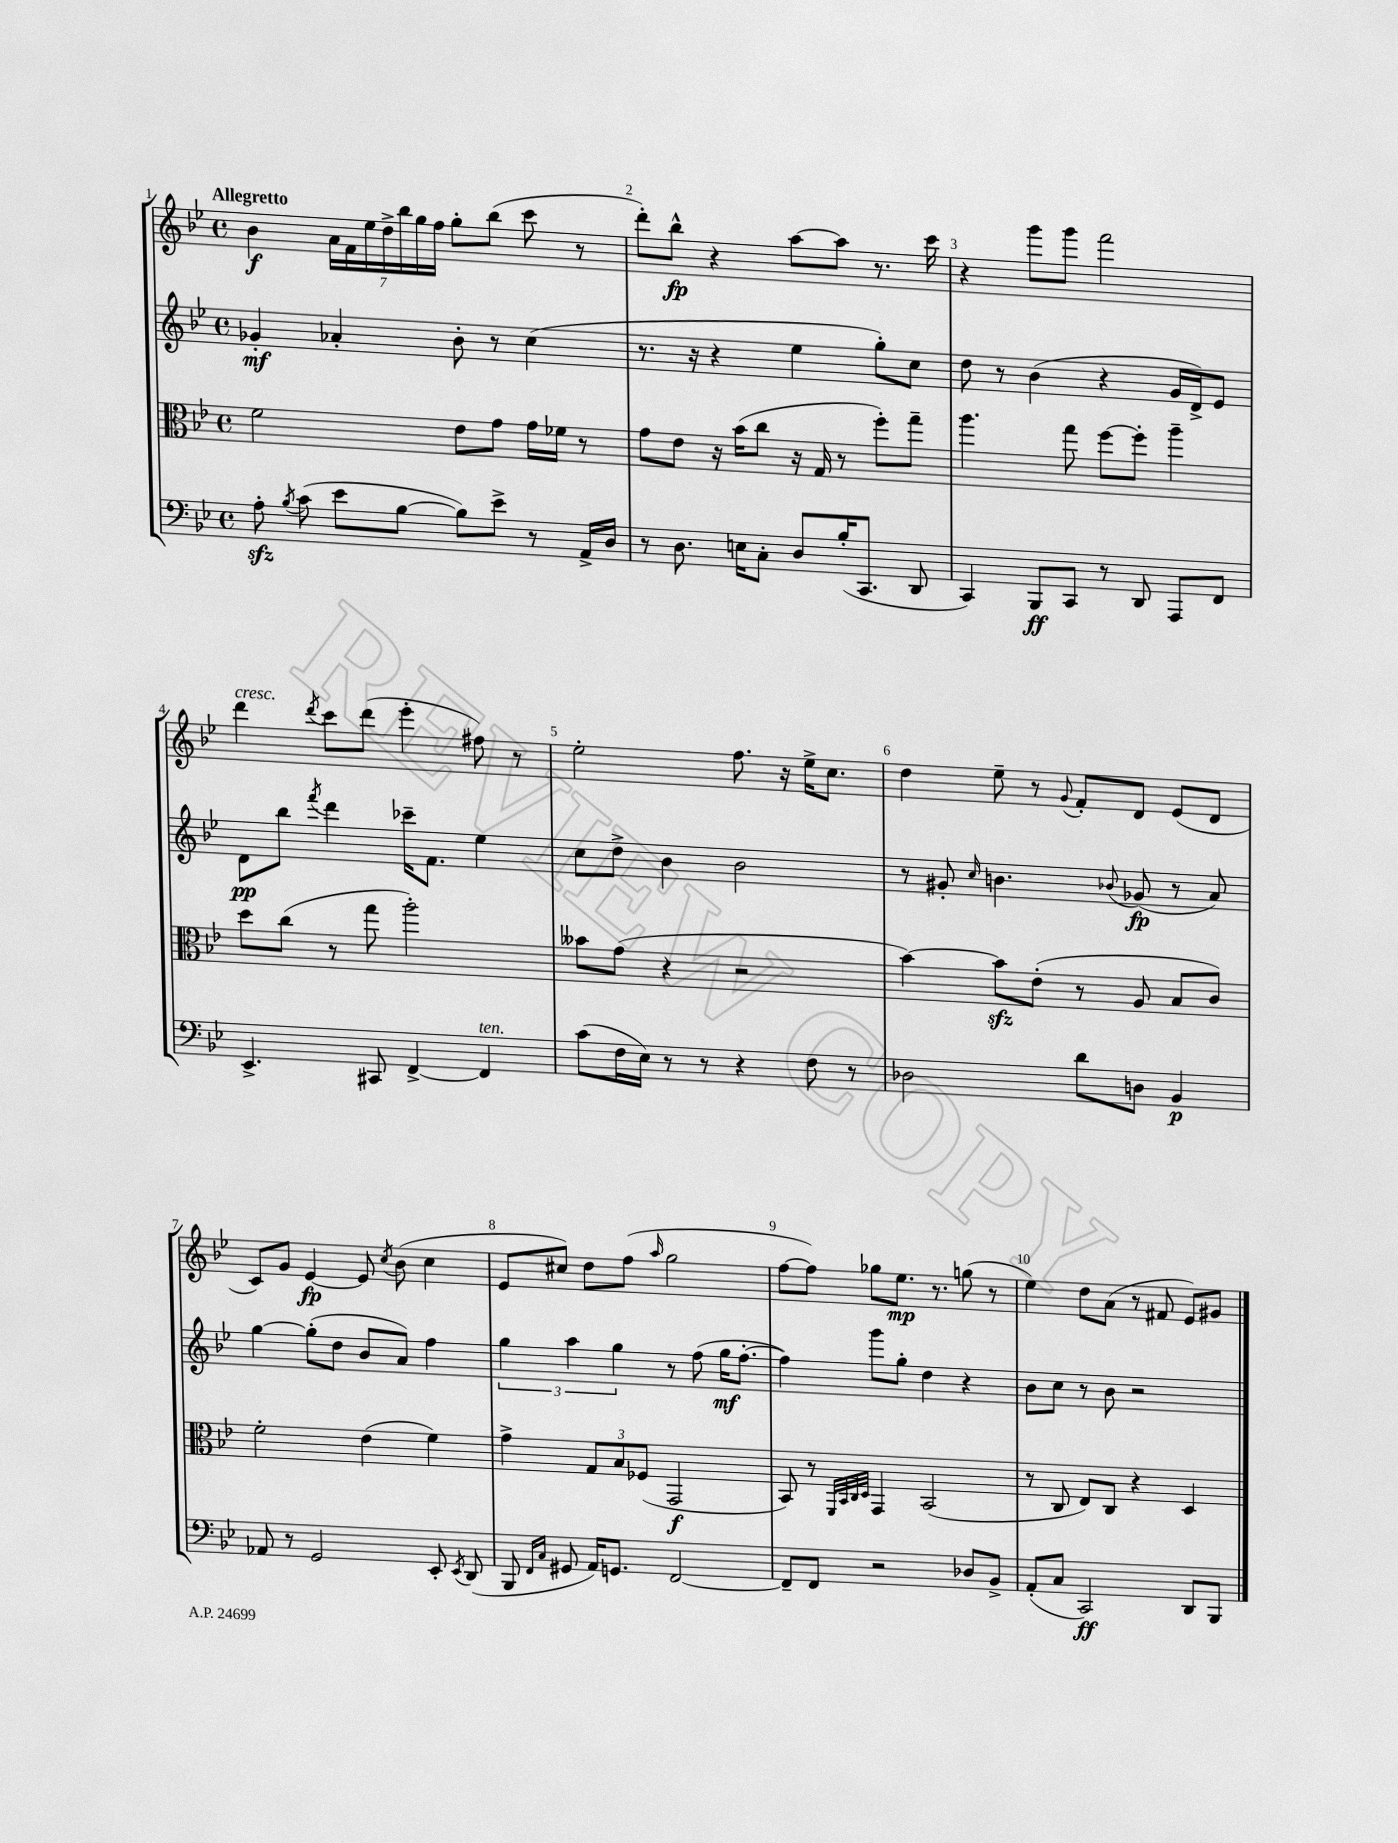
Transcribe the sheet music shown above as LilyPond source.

<<
\new StaffGroup <<
\new Staff = "s0" {
    \clef treble \key bes \major \defaultTimeSignature \time 4/4 \tempo "Allegretto"
    \autoBeamOff bes'4\f \tuplet 7/4 { a'16[ f'16 ees''16 d''16-> bes''16 g''16 f''16] } g''8[-. bes''8]( c'''8 r8 |
    d'''8[-.) bes''8]-^\fp r4 a''8[~ a''8] r8. c'''16 |
    r4 g'''8[ g'''8] f'''2 |
    d'''4^\markup { \italic "cresc." } \acciaccatura { d'''8 } c'''8[ d'''8]( ees'''4-. fis''8) r8 |
    ees''2-. f''8. r16 ees''16[-> c''8.] |
    d''4 ees''8-- r8 \appoggiatura { g'8 } f'8[-. d'8] ees'8[( d'8] |
    c'8[) g'8] ees'4~\fp ees'8 \acciaccatura { c''8 } bes'8( c''4 |
    ees'8[ cis''8]) d''8[ f''8]( \grace { a''16 } g''2 |
    f''8[~ f''8]) ges''8[ ees''8.]\mp r8. g''8( r8 |
    ees''4) d''8[ a'8]( r8 fis'8 ees'8[) gis'8] \bar "|." |
}
\new Staff = "s1" {
    \clef treble \key bes \major \defaultTimeSignature \time 4/4
    \autoBeamOff ges'4-.\mf aes'4-. bes'8-. r8 c''4( |
    r8. r16 r4 ees''4 g''8[-.) c''8] |
    d''8 r8 bes'4( r4 g'16[ d'16->) ees'8] |
    d'8[\pp bes''8] \acciaccatura { f'''8 } d'''4 ces'''16[-- f'8.] ees''4 |
    c''8[ d''8]-> bes'4 bes'2 |
    r8 gis'8-. \grace { c''16 } b'4. \appoggiatura { bes'8 } ges'8\fp( r8 a'8) |
    g''4~ g''8[-.( d''8] bes'8[ a'8]) f''4 |
    \tuplet 3/2 { g''4 a''4 g''4 } r8 f''8( g''16[\mf f''8.]~-. |
    f''4) g'''8[ g''8]-. d''4 r4 |
    bes'8[ c''8] r8 bes'8 r2 \bar "|." |
}
\new Staff = "s2" {
    \clef alto \key bes \major \defaultTimeSignature \time 4/4
    \autoBeamOff f'2 ees'8[ g'8] g'16[ fes'16] r8 |
    g'8[ ees'8] r16 bes'16[( c''8] r16 g16 r8 f''8[-.) g''8]-- |
    a''4. g''8 f''8[~ f''8]-. a''4-- |
    d''8[ c''8]( r8 g''8 a''2-.) |
    beses'8[ g'8]( r4 r2 |
    bes'4~) bes'8[\sfz ees'8]-.( r8 a8 bes8[ c'8]) |
    f'2-. ees'4( f'4) |
    g'4-> \tuplet 3/2 { g8[ bes8 fes8]( } g,2\f |
    bes,8) r8 \grace { f,32[ bes,32 c32 d32] } g,4 bes,2( |
    r8 c8 ees8[) c8] r4 d4 \bar "|." |
}
\new Staff = "s3" {
    \clef bass \key bes \major \defaultTimeSignature \time 4/4
    \autoBeamOff a8-.\sfz \acciaccatura { bes8 } c'8( ees'8[ bes8]~ bes8[) ees'8]-> r8 a,16[-> d16] |
    r8 d8. e16[ c8]-. d8[ bes16-.( c,8.] d,8 |
    c,4) bes,,8[\ff c,8] r8 d,8 a,,8[ f,8] |
    ees,4.-> cis,8 f,4~-> f,4^\markup { \italic "ten." } |
    c'8[( f16 ees16]) r8 r8 r4 f8 r8 |
    des2 d'8[ d8] bes,4\p |
    aes,8 r8 g,2 ees,8-. \acciaccatura { ees,8 } d,8( |
    bes,,8 \grace { f,16[ c16] } gis,8 a,16[) g,8.] f,2~ |
    f,8[-- f,8] r2 des8[ bes,8]-> |
    a,8[-.( c8] c,2\ff) d,8[ bes,,8] \bar "|." |
}
>>
>>
\layout { \context { \Score \override BarNumber.break-visibility = ##(#f #t #t) barNumberVisibility = #all-bar-numbers-visible } }
